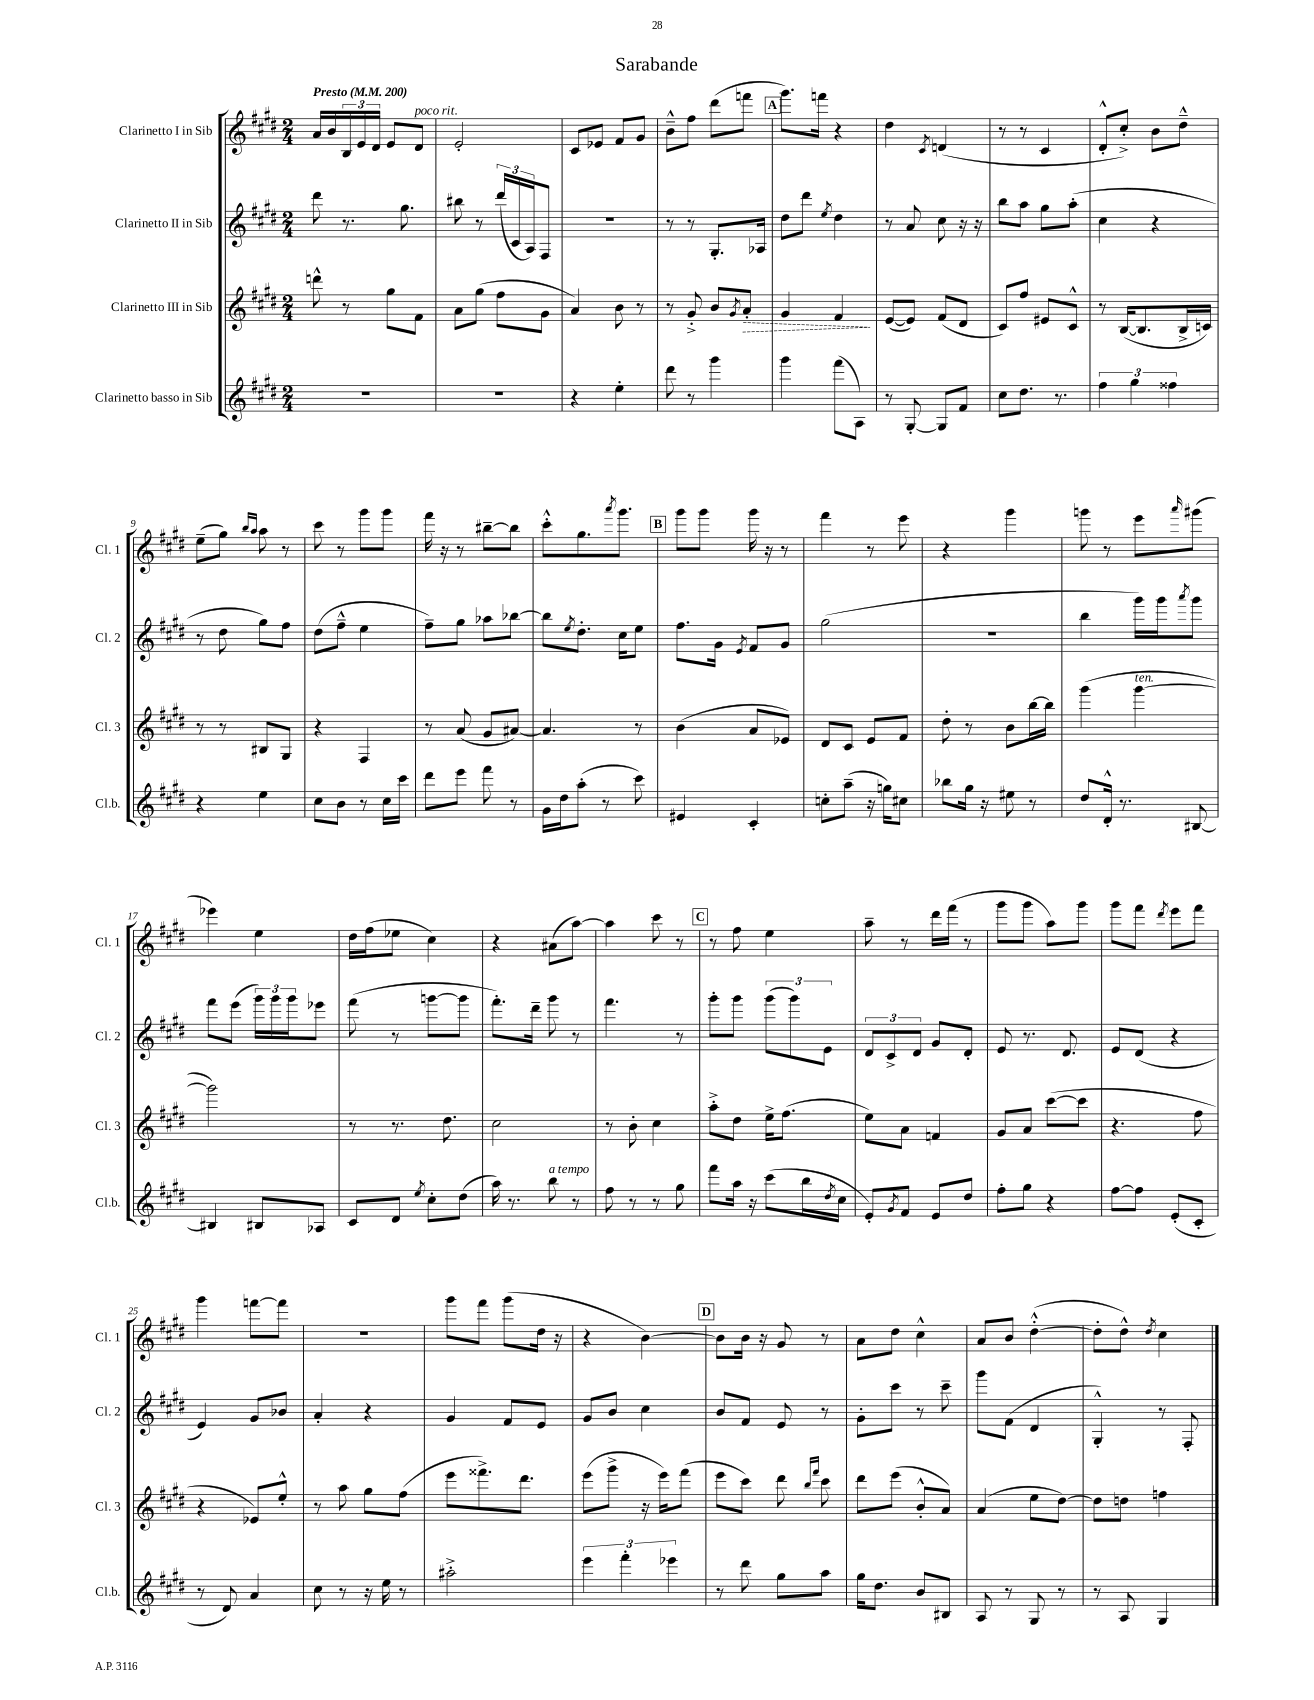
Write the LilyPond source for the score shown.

\header { title = "Sarabande" }
<<
\new StaffGroup <<
\new Staff = "s0" \with { instrumentName = "Clarinetto I in Sib" shortInstrumentName = "Cl. 1" } {
    \clef treble \key e \major \numericTimeSignature \time 2/4 \tempo "Presto" 4 = 200
    a'16 b'16 \tuplet 3/2 { b16 e'16 dis'16 } e'8 dis'8^\markup { \italic "poco rit." } |
    e'2-. |
    cis'8 ees'8 fis'8 gis'8 |
    b'8---^ fis''8 dis'''8( f'''8 |
    \mark \markup { \box "A" } gis'''8.) f'''16 r4 |
    dis''4 \acciaccatura { cis'8 } d'4( |
    r8 r8 cis'4 |
    dis'8-.-^ cis''8-.->) b'8 dis''8---^ |
    e''8--( gis''8) \grace { b''16 a''16 } a''8 r8 |
    cis'''8 r8 gis'''8 gis'''8 |
    fis'''16 r16 r8 bis''8~-- bis''8 |
    cis'''8-.-^ gis''8. \acciaccatura { a'''8 } gis'''8. |
    \mark \markup { \box "B" } gis'''8 gis'''8 gis'''16 r16 r8 |
    fis'''4 r8 e'''8 |
    r4 gis'''4 |
    g'''8 r8 e'''8 \grace { a'''16 } gis'''8( |
    ees'''4) e''4 |
    dis''16 fis''16( ees''8 cis''4) |
    r4 ais'8( a''8~) |
    a''4 cis'''8 r8 |
    \mark \markup { \box "C" } r8 fis''8 e''4 |
    a''8-- r8 dis'''16 fis'''16( r8 |
    gis'''8 gis'''8 a''8) gis'''8 |
    gis'''8 fis'''8 \acciaccatura { dis'''8 } e'''8 fis'''8 |
    gis'''4 f'''8~ f'''8 |
    r2 |
    gis'''8 fis'''8 gis'''8( dis''16 r16 |
    r4 b'4~) |
    \mark \markup { \box "D" } b'8 b'16 r16 gis'8 r8 |
    a'8 dis''8 cis''4-^ |
    a'8 b'8 dis''4~-.-^( |
    dis''8-. dis''8-^) \acciaccatura { dis''8 } cis''4 \bar "|." |
}
\new Staff = "s1" \with { instrumentName = "Clarinetto II in Sib" shortInstrumentName = "Cl. 2" } {
    \clef treble \key e \major \numericTimeSignature \time 2/4
    dis'''8 r8. gis''8. |
    bis''8 r8 \tuplet 3/2 { dis'''16( cis'16 a16) } fis8 |
    r2 |
    r8 r8 gis8.-. aes16 |
    \mark \markup { \box "A" } dis''8 dis'''8 \acciaccatura { e''8 } dis''4 |
    r8 a'8 cis''8 r16 r16 |
    b''8 a''8 gis''8 a''8-.( |
    cis''4 r4 |
    r8 dis''8 gis''8) fis''8 |
    dis''8( fis''8---^ e''4 |
    fis''8--) gis''8 aes''8 bes''8~ |
    bes''8 \acciaccatura { e''8 } dis''8.-. cis''16 e''8 |
    \mark \markup { \box "B" } fis''8. gis'16 \acciaccatura { e'8 } fis'8 gis'8 |
    gis''2( |
    r2 |
    b''4 gis'''16) gis'''16 \acciaccatura { a'''8 } gis'''8 |
    fis'''8 e'''8( \tuplet 3/2 { gis'''16) gis'''16 gis'''16 } ees'''8 |
    fis'''8( r8 g'''8~ g'''8 |
    fis'''8.-.) dis'''16-- gis'''8 r8 |
    fis'''4. r8 |
    \mark \markup { \box "C" } gis'''8-. gis'''8 \tuplet 3/2 { gis'''8( gis'''8) e'8 } |
    \tuplet 3/2 { dis'8 cis'8-> dis'8 } gis'8 dis'8-. |
    e'8 r8. dis'8. |
    e'8 dis'8( r4 |
    e'4) gis'8 bes'8 |
    a'4-. r4 |
    gis'4 fis'8 e'8 |
    gis'8 b'8 cis''4 |
    \mark \markup { \box "D" } b'8 fis'8 e'8 r8 |
    gis'8-. cis'''8 r8 cis'''8-- |
    gis'''8 fis'8( dis'4 |
    gis4-.-^) r8 fis8-. \bar "|." |
}
\new Staff = "s2" \with { instrumentName = "Clarinetto III in Sib" shortInstrumentName = "Cl. 3" } {
    \clef treble \key e \major \numericTimeSignature \time 2/4
    d'''8-^ r8 gis''8 fis'8 |
    a'8 gis''8( fis''8 gis'8 |
    a'4) b'8 r8 |
    r8 gis'8-.-> b'8 \acciaccatura { gis'8 } \once \override Hairpin.style = #'dashed-line a'8-.\> |
    \mark \markup { \box "A" } gis'4 fis'4\! |
    e'8~( e'8) fis'8( dis'8 |
    cis'8) fis''8 eis'8 cis'8-^ |
    r8 b16~( b8. b16-> c'16) |
    r8 r8 bis8 gis8 |
    r4 fis4 |
    r8 a'8( gis'8 ais'8~) |
    ais'4. r8 |
    \mark \markup { \box "B" } b'4( a'8 ees'8) |
    dis'8 cis'8 e'8 fis'8 |
    dis''8-. r8 b'8 b''16~ b''16 |
    gis'''4( gis'''4~^\markup { \italic "ten." } |
    gis'''2) |
    r8 r8. dis''8. |
    cis''2 |
    r8 b'8-. cis''4 |
    \mark \markup { \box "C" } a''8-.-> dis''8 e''16-> fis''8.( |
    e''8) a'8 f'4 |
    gis'8 a'8 cis'''8~( cis'''8 |
    r4. fis''8 |
    r4 ees'8) e''8-.-^ |
    r8 a''8 gis''8 fis''8( |
    e'''8 fisis'''8.->) dis'''8. |
    e'''8( gis'''8-> r16 e'''16) fis'''8( |
    \mark \markup { \box "D" } e'''8 cis'''8) dis'''8 \grace { b''16 fis'''16 } cis'''8 |
    dis'''8 e'''8( b'8-.-^ a'8) |
    a'4( e''8 dis''8~) |
    dis''8 d''8 f''4 \bar "|." |
}
\new Staff = "s3" \with { instrumentName = "Clarinetto basso in Sib" shortInstrumentName = "Cl.b." } {
    \clef treble \key e \major \numericTimeSignature \time 2/4
    R2 |
    r2 |
    r4 e''4-. |
    dis'''8 r8 gis'''4 |
    \mark \markup { \box "A" } gis'''4 fis'''8( a8) |
    r8 gis8~-. gis8 fis'8 |
    cis''8 dis''8. r8. |
    \tuplet 3/2 { fis''4 gis''4 fisis''4 } |
    r4 e''4 |
    cis''8 b'8 r8 cis''16 cis'''16 |
    dis'''8 e'''8 fis'''8 r8 |
    gis'16 dis''16 a''8-.( r8 cis'''8) |
    \mark \markup { \box "B" } eis'4 cis'4-. |
    c''8-. a''8--( r16 g''16) cis''8 |
    bes''8 gis''16 r16 eis''8 r8 |
    dis''8 dis'16-.-^ r8. bis8~ |
    bis4 bis8 aes8 |
    cis'8 dis'8 \acciaccatura { e''8 } cis''8-. dis''8( |
    a''16) r8. b''8^\markup { \italic "a tempo" } r8 |
    fis''8 r8 r8 gis''8 |
    \mark \markup { \box "C" } fis'''8 a''16 r16 cis'''8( b''16 \acciaccatura { dis''8 } cis''16 |
    e'8-.) \acciaccatura { gis'8 } fis'8 e'8 dis''8 |
    fis''8-. gis''8 r4 |
    fis''8~ fis''8 e'8-.( cis'8-. |
    r8 dis'8) a'4 |
    cis''8 r8 r16 e''16 r8 |
    ais''2-.-> |
    \tuplet 3/2 { e'''4 fis'''4-. ees'''4 } |
    \mark \markup { \box "D" } r8 dis'''8 gis''8 a''8 |
    gis''16 dis''8. b'8 bis8 |
    a8 r8 gis8 r8 |
    r8 a8 gis4 \bar "|." |
}
>>
>>
